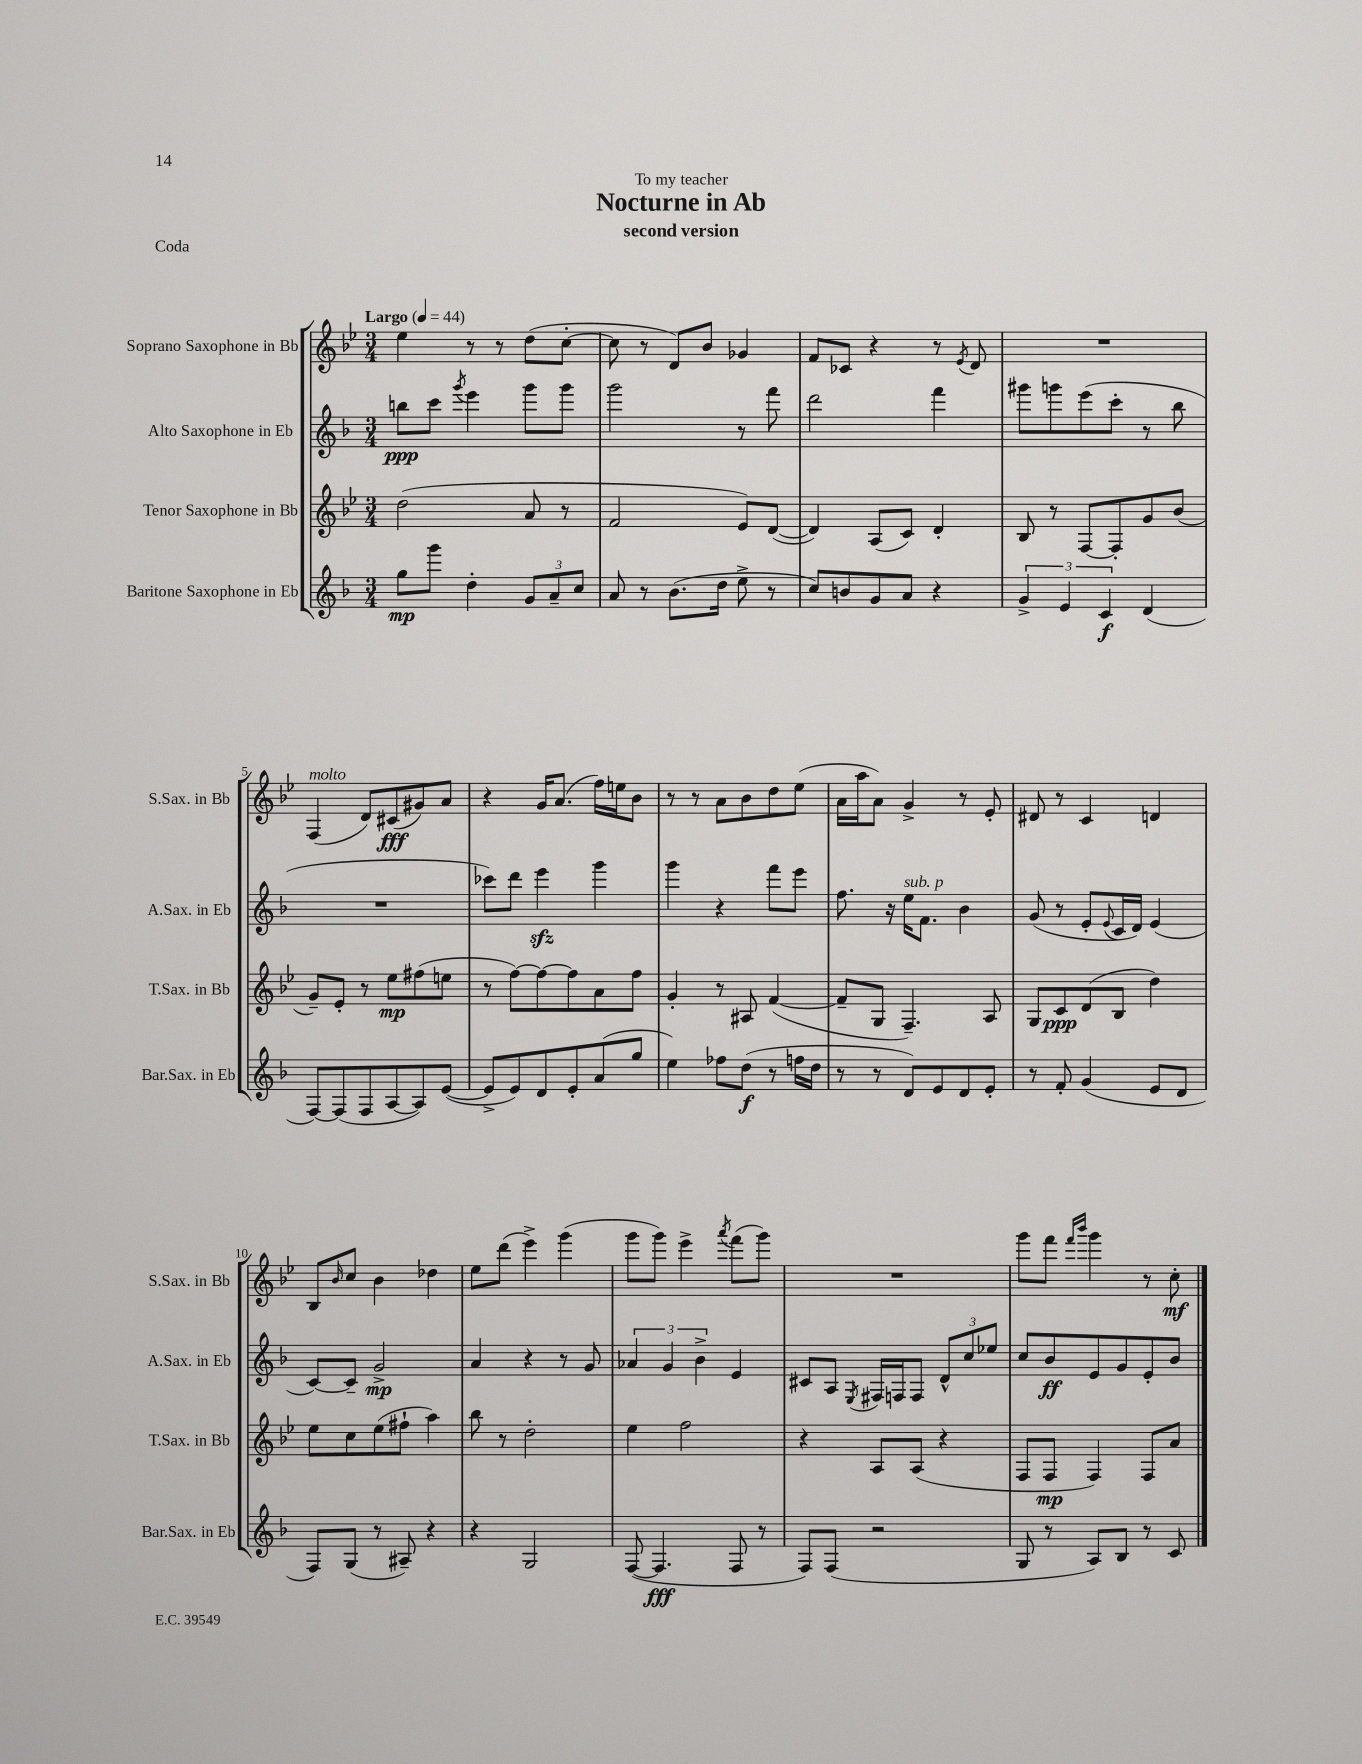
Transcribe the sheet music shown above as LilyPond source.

\header { title = "Nocturne in Ab" subtitle = "second version" dedication = "To my teacher" piece = "Coda" }
<<
\new StaffGroup <<
\new Staff = "s0" \with { instrumentName = "Soprano Saxophone in Bb" shortInstrumentName = "S.Sax. in Bb" } {
    \clef treble \key bes \major \numericTimeSignature \time 3/4 \tempo "Largo" 4 = 44
    ees''4 r8 r8 d''8( c''8~-. |
    c''8 r8 d'8) bes'8 ges'4 |
    f'8 ces'8 r4 r8 \acciaccatura { ees'8 } d'8 |
    R2. |
    f4^\markup { \italic "molto" }( d'8) cis'8\fff( gis'8) a'8 |
    r4 g'16 a'8.( f''16) e''16 bes'8 |
    r8 r8 a'8 bes'8 d''8 ees''8( |
    a'16 a''16 a'8) g'4-> r8 ees'8-. |
    dis'8 r8 c'4 d'4 |
    bes8 \grace { bes'16 } c''8 bes'4 des''4 |
    ees''8 d'''8( ees'''4->) g'''4( |
    g'''8 g'''8) ees'''4-> \acciaccatura { a'''8 } f'''8( g'''8) |
    R2. |
    g'''8 f'''8 \grace { f'''16 bes'''16 } g'''4 r8 c''8-.\mf \bar "|." |
}
\new Staff = "s1" \with { instrumentName = "Alto Saxophone in Eb" shortInstrumentName = "A.Sax. in Eb" } {
    \clef treble \key f \major \numericTimeSignature \time 3/4
    b''8\ppp c'''8 \acciaccatura { g'''8 } e'''4 g'''8 g'''8 |
    g'''2 r8 f'''8 |
    d'''2 f'''4 |
    gis'''8 g'''8 e'''8( c'''8-. r8 bes''8 |
    R2. |
    ces'''8) d'''8 e'''4\sfz g'''4 |
    g'''4 r4 f'''8 e'''8 |
    f''8. r16 e''16^\markup { \italic "sub. p" } f'8. bes'4 |
    g'8( r8 e'8-. \appoggiatura { e'8 } c'16 d'16) e'4( |
    c'8~) c'8-- g'2->\mp |
    a'4 r4 r8 g'8 |
    \tuplet 3/2 { aes'4 g'4 bes'4-> } e'4 |
    cis'8 a8 \acciaccatura { e8 } fis16 f16 f8 \tuplet 3/2 { d'8-^ c''8 ees''8 } |
    c''8 bes'8\ff e'8 g'8 e'8-. bes'8 \bar "|." |
}
\new Staff = "s2" \with { instrumentName = "Tenor Saxophone in Bb" shortInstrumentName = "T.Sax. in Bb" } {
    \clef treble \key bes \major \numericTimeSignature \time 3/4
    d''2( a'8 r8 |
    f'2 ees'8) d'8~( |
    d'4) a8( c'8) d'4-. |
    bes8 r8 f8~ f8-. g'8 bes'8( |
    g'8--) ees'8-. r8 ees''8\mp fis''8( e''8 |
    r8 f''8~) f''8~ f''8 a'8 f''8 |
    g'4-. r8 ais8 f'4~( |
    f'8-- g8 f4.--) a8 |
    g8 c'8\ppp d'8( bes8 d''4) |
    ees''8 c''8 ees''8( fis''8-! a''4) |
    bes''8 r8 d''2-. |
    ees''4 f''2 |
    r4 a8 a8( r4 |
    f8 f8\mp f4) f8 a'8 \bar "|." |
}
\new Staff = "s3" \with { instrumentName = "Baritone Saxophone in Eb" shortInstrumentName = "Bar.Sax. in Eb" } {
    \clef treble \key f \major \numericTimeSignature \time 3/4
    g''8\mp g'''8 d''4-. \tuplet 3/2 { g'8 a'8-- c''8 } |
    a'8 r8 bes'8.( d''16 e''8-> r8 |
    c''8) b'8 g'8 a'8 r4 |
    \tuplet 3/2 { g'4-> e'4 c'4\f } d'4( |
    f8~) f8( f8 a8~ a8) e'8~( |
    e'8-> e'8) d'8 e'8-. a'8( g''8 |
    e''4) fes''8 d''8\f( r8 f''16 d''16 |
    r8 r8 d'8) e'8 d'8 e'8-. |
    r8 f'8-. g'4( e'8 d'8 |
    f8) g8( r8 ais8--) r4 |
    r4 g2 |
    f8~( f4.\fff f8 r8 |
    f8) f8( r2 |
    g8 r8 a8) bes8 r8 c'8 \bar "|." |
}
>>
>>
